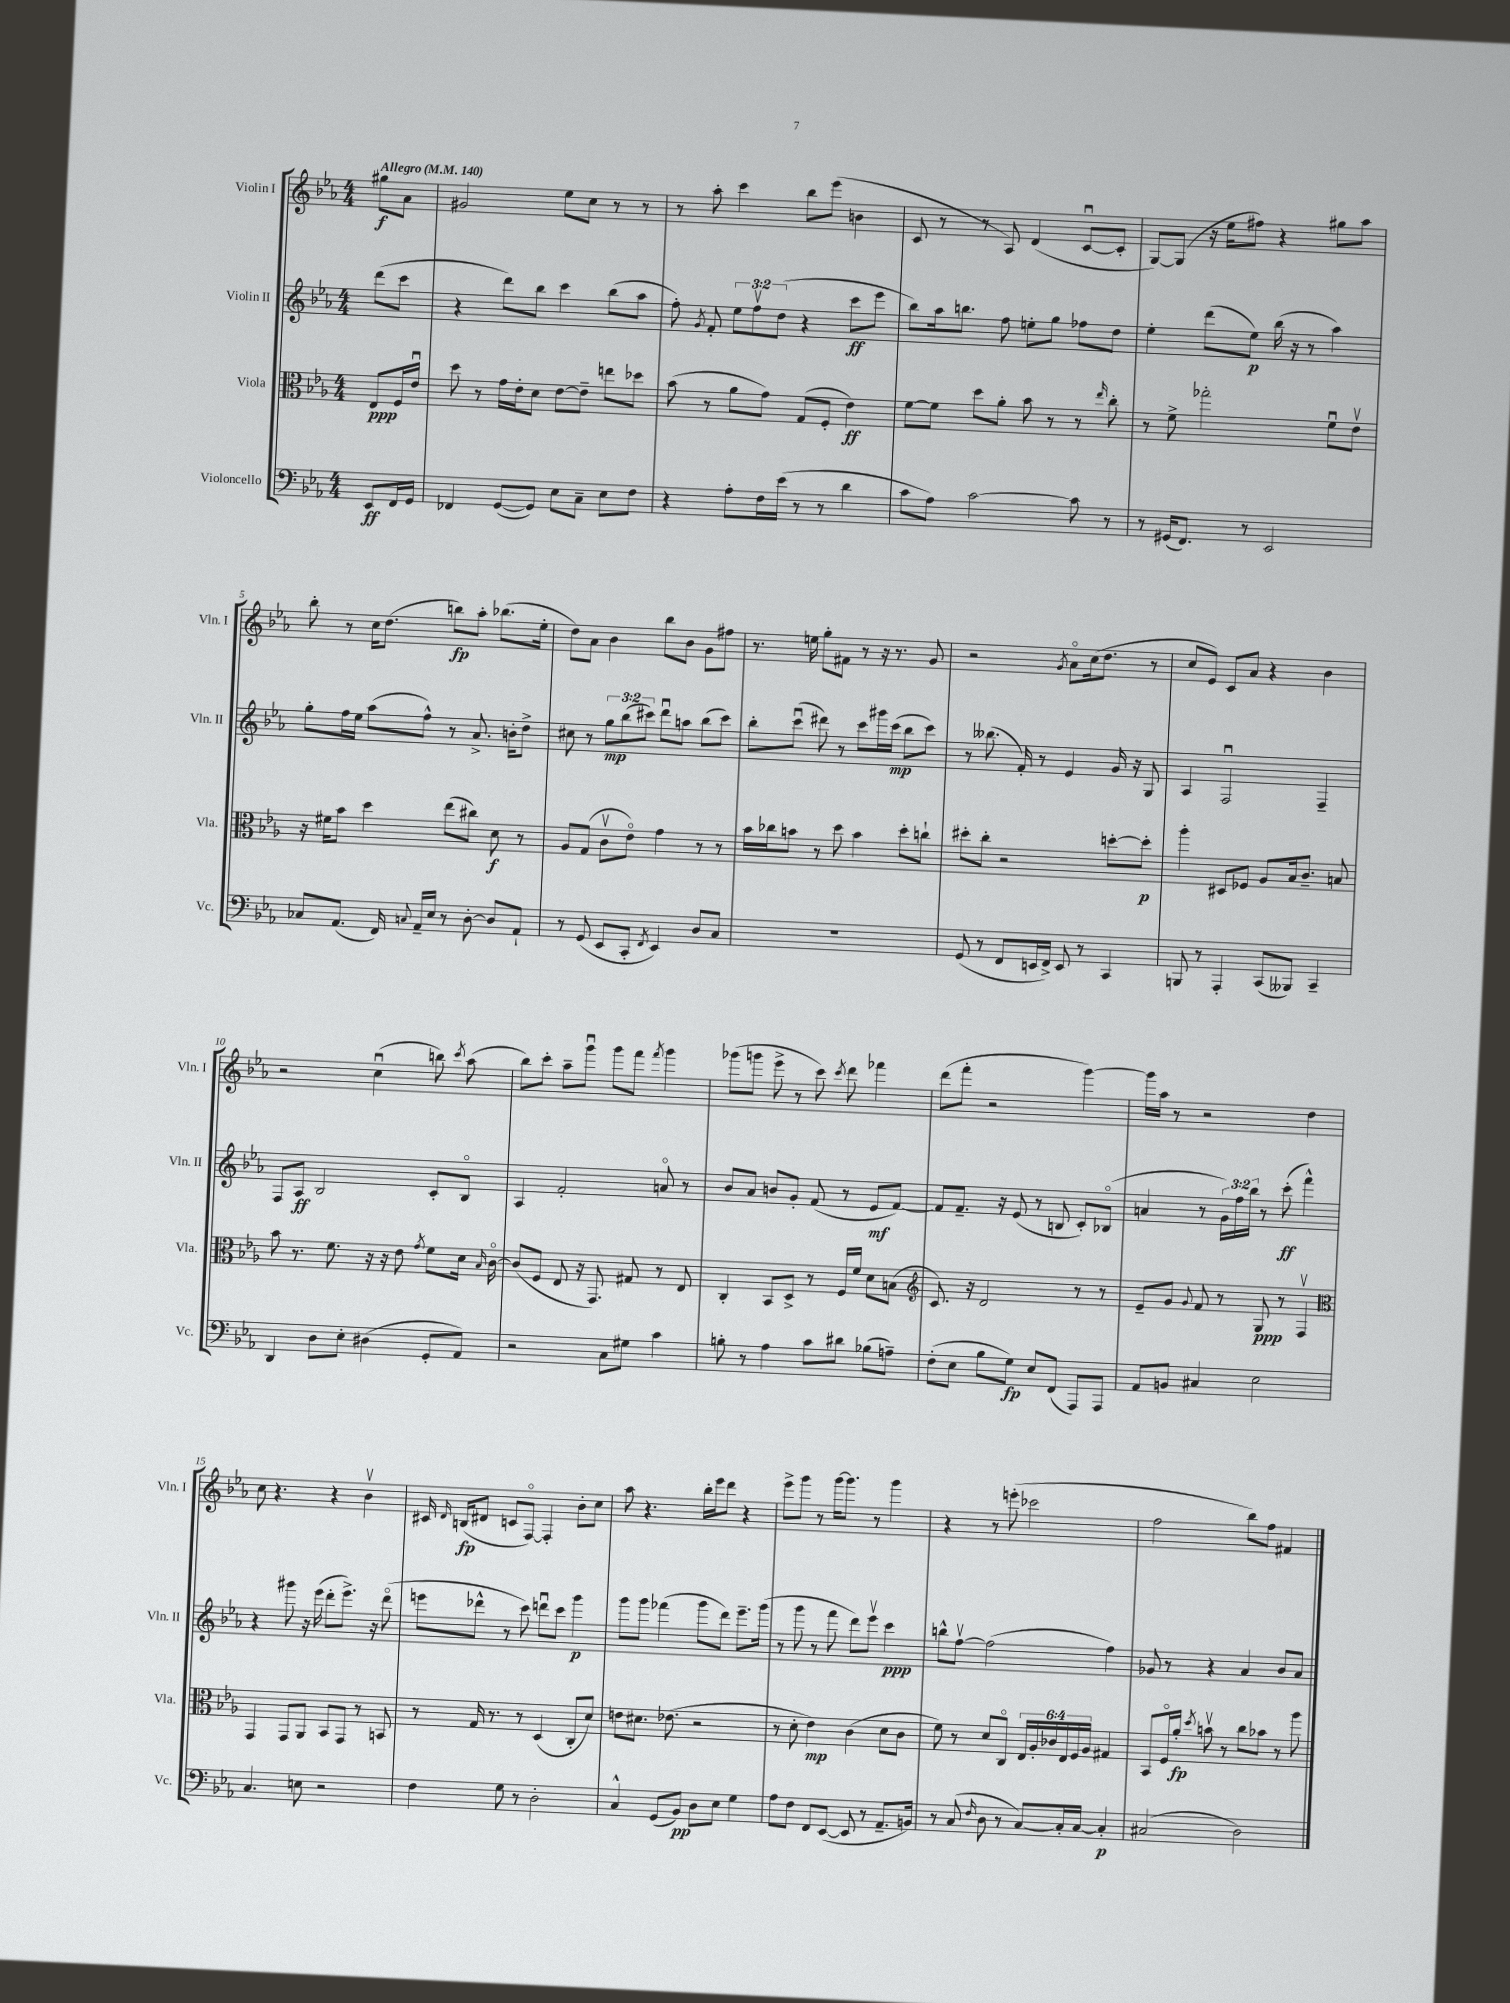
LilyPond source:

<<
\new StaffGroup <<
\new Staff = "s0" \with { instrumentName = "Violin I" shortInstrumentName = "Vln. I" } {
    \clef treble \key ees \major \numericTimeSignature \time 4/4 \partial 4 \tempo "Allegro" 4 = 140
    \autoBeamOff gis''8[\f aes'8] |
    gis'2 ees''8[ c''8] r8 r8 |
    r8 aes''8-. c'''4 bes''8[ ees'''8]( b'4 |
    c'8 r8 r8 aes8) d'4( c'8[~\downbow c'8]-. |
    g8[~) g8]( r16 ees''16[ fis''8]) r4 gis''8[ aes''8] |
    bes''8-. r8 c''16[ d''8.]( b''8[\fp) aes''8]-. bes''8.[( ees''16]-. |
    d''8[) aes'8] bes'4 bes''8[ bes'8] g'8[ fis''8] |
    r8. e''16 g''8[-. fis'8] r8 r16 r8. g'8 |
    r2 \acciaccatura { g'8 } aes'8[\flageolet c''16( d''8.] r8 |
    c''8[ ees'8]) c'8[ aes'8] r4 bes'4 |
    r2 c''4\downbow( b''8) \acciaccatura { c'''8 } aes''8( |
    bes''8[) c'''8]-. aes''8[-- g'''8]\downbow g'''8[ f'''8] \acciaccatura { f'''8 } g'''4 |
    ges'''8[( g'''8] ees'''8-> r8 c'''8) \acciaccatura { c'''8 } d'''8 fes'''4 |
    d'''8[( f'''8]-. r2 g'''4~) |
    g'''16[ aes''16] r8 r2 d''4 |
    c''8 r4. r4 bes'4\upbow |
    cis'16 \grace { d'16 } b16[\fp( dis'8] c'8[ f8]~\flageolet) f4-. bes'8[-. c''8] |
    aes''8 r4. bes''16[-. ees'''16 d'''8] r4 |
    ees'''8[-> g'''8] r8 g'''16[~ g'''8.] r8 g'''4 |
    r4 r8 e'''8-.( ces'''2 |
    f''2 bes''8[) f''8] fis'4 \bar "|." |
}
\new Staff = "s1" \with { instrumentName = "Violin II" shortInstrumentName = "Vln. II" } {
    \clef treble \key ees \major \numericTimeSignature \time 4/4 \override Staff.TupletNumber.text = #tuplet-number::calc-fraction-text \partial 4
    \autoBeamOff d'''8[( c'''8] |
    r4 d'''8[) bes''8] c'''4 bes''8[( aes''8] |
    f''8-.) \acciaccatura { g'8 } f'8-. \tuplet 3/2 { ees''8[ f''8\upbow d''8]( } r4 c'''8[\ff ees'''8] |
    bes''8[) aes''16 b''8.] f''8 e''8[-. g''8] fes''8[ d''8] |
    ees''4-. d'''8[( ees''8]\p) bes''16( r16 r8 aes''4) |
    g''8[-. f''16 ees''16] aes''8[( f''8]-^) r8 aes'8.-> b'16[-. d''8]-> |
    cis''8 r8 \tuplet 3/2 { g''8[\mp bes''8( cis'''8]) } d'''8[\downbow a''8] bes''8[( cis'''8]) |
    bes''8[-. c'''8]\downbow( dis'''8) r8 c'''8[ gis'''16 c'''16]\mp( bes''8[ c'''8]) |
    r8 beses''8.( f'16-.) r8 ees'4 g'16 r16 g8 |
    aes4 f2\downbow f4-- |
    f8[ aes8]\ff bes2 c'8[-. bes8]\flageolet |
    aes4 f'2-. a'8\flageolet r8 |
    bes'8[ aes'8] b'8[ g'8]-. f'8( r8 ees'8[\mf f'8]~) |
    f'8[ f'8.]-- r16 ees'8( r8 b8 c'8[-.) bes8]\flageolet( |
    a'4 r8 \tuplet 3/2 { g'16[) f''16 bes''16] } r8 c'''8-.\ff( f'''4-^) |
    r4 gis'''8 r16 ees'''16( d'''8[-. ees'''8.]->) r16 d'''8\flageolet( |
    e'''8[ des'''8]-^ r8 c'''8) d'''8[\downbow c'''8] g'''4\p |
    g'''8[ g'''8] fes'''4( g'''8[ d'''8]) ees'''8.[-- g'''16]( |
    r8 g'''8 r8 f'''8 d'''8[) ees'''8]\upbow c'''4\ppp |
    b''8[-^ f''8]~\upbow f''2( f''4) |
    ges'8 r8 r4 aes'4 bes'8[ aes'8] \bar "|." |
}
\new Staff = "s2" \with { instrumentName = "Viola" shortInstrumentName = "Vla." } {
    \clef alto \key ees \major \numericTimeSignature \time 4/4 \override Staff.TupletNumber.text = #tuplet-number::calc-fraction-text \partial 4
    \autoBeamOff ees8[\ppp f16 ees'16]\downbow |
    d''8 r8 g'16[ ees'16-. d'8] ees'8[~ ees'8]-- e''8[ des''8] |
    bes'8( r8 aes'8[ g'8]) g8[( f8]-. ees'4\ff) |
    f'8[~ f'8] d''8[ aes'8]-. bes'8 r8 r8 \grace { ees''16 } c''8-. |
    r8 f'8-> ges''2-. f'8[\downbow ees'8]\upbow |
    r16 fis'16[ bes'8] d''4 ees''8[( cis''8]) d'8\f r8 |
    aes8[ g8]( c'8[\upbow ees'8]\flageolet) g'4 r8 r8 |
    bes'16[ ces''16 b'8] r8 d''8 b'4 d''8[-. c''8]-! |
    dis''8[-. c''8]-. r2 d''8[~-. d''8]-.\p |
    aes''4-. dis8[ fes8] aes8[ bes16 c'8.]-- b8 |
    bes'8 r8. f'8. r16 r16 ees'8 \acciaccatura { g'8 } f'8[ d'16] \grace { bes16 } c'16~\flageolet |
    c'8[( f8] ees8 r16 g,8.) gis8 r8 ees8 |
    c4-. bes,8[ d8]-> r8 f16[ f'16] d'8[ b8]( |
    \clef treble c'8.) r16 d'2 r8 r8 |
    ees'8[-- g'8] \appoggiatura { g'8 } f'8 r8 g8\ppp r8 f4\upbow |
    \clef alto g,4 g,8[ aes,8] bes,8[ g,8] r8 b,8 |
    r8 g16 r8. r8 d4( c8[-. d'8]) |
    e'8[ dis'8.] ees'8.( r2 |
    r8 d'8-. ees'4\mp) c'4( d'8[ c'8] |
    f'8) r8 d'8[ c8]\flageolet \tuplet 6/4 { ees16[ aes16-. ces'16 ees16 f16 aes16] } gis4 |
    bes,8[ f16\flageolet aes'16]-.\fp \acciaccatura { d''8 } b'8\upbow r8 c''8[ bes'8] r8 aes''8 \bar "|." |
}
\new Staff = "s3" \with { instrumentName = "Violoncello" shortInstrumentName = "Vc." } {
    \clef bass \key ees \major \numericTimeSignature \time 4/4 \partial 4
    \autoBeamOff ees,8[\ff f,16 g,16] |
    fes,4 g,8[~( g,8]) ees8[ c8]-- ees8[ f8] |
    r4 aes8[-. f16 ees'16]( r8 r8 d'4 |
    c'8[ aes8]) c'2~ c'8 r8 |
    r8 gis,16[( f,8.]) r8 ees,2 |
    ces8[ aes,8.]( f,16) \appoggiatura { c8 } aes,16[-- ees16] r8 d8~-. d8[ aes,8]-! |
    r8 g,8( ees,8[ c,8]-. \acciaccatura { f,8 } ees,4) d8[ c8] |
    R1 |
    g,8( r8 f,8[ e,16 f,16]->) e,8 r8 c,4 |
    b,,8 r8 aes,,4-. c,8[( beses,,8]) c,4-- |
    d,4 d8[ ees8]-. dis4( g,8[-. aes,8]) |
    r2 c8[ gis8] c'4 |
    b8-. r8 aes4 c'8[ dis'8] bes8[( a8]--) |
    f8[-.( ees8] bes8[ g8]\fp) ees8[ f,8]( aes,,8[) aes,,8] |
    aes,8[ b,8] cis4 ees2 |
    c4. e8 r2 |
    f4 g8 r8 d2-. |
    c4-^ g,8[( bes,8]\pp) d8[ ees8] g4 |
    aes8[ f8] f,8[ ees,8]~( ees,8 r8 aes,8.[-- b,16]) |
    r8 c8( \grace { f16 } d8 r8 c8[~) c16-. c16]~ c4-.\p |
    cis2( d2) \bar "|." |
}
>>
>>
